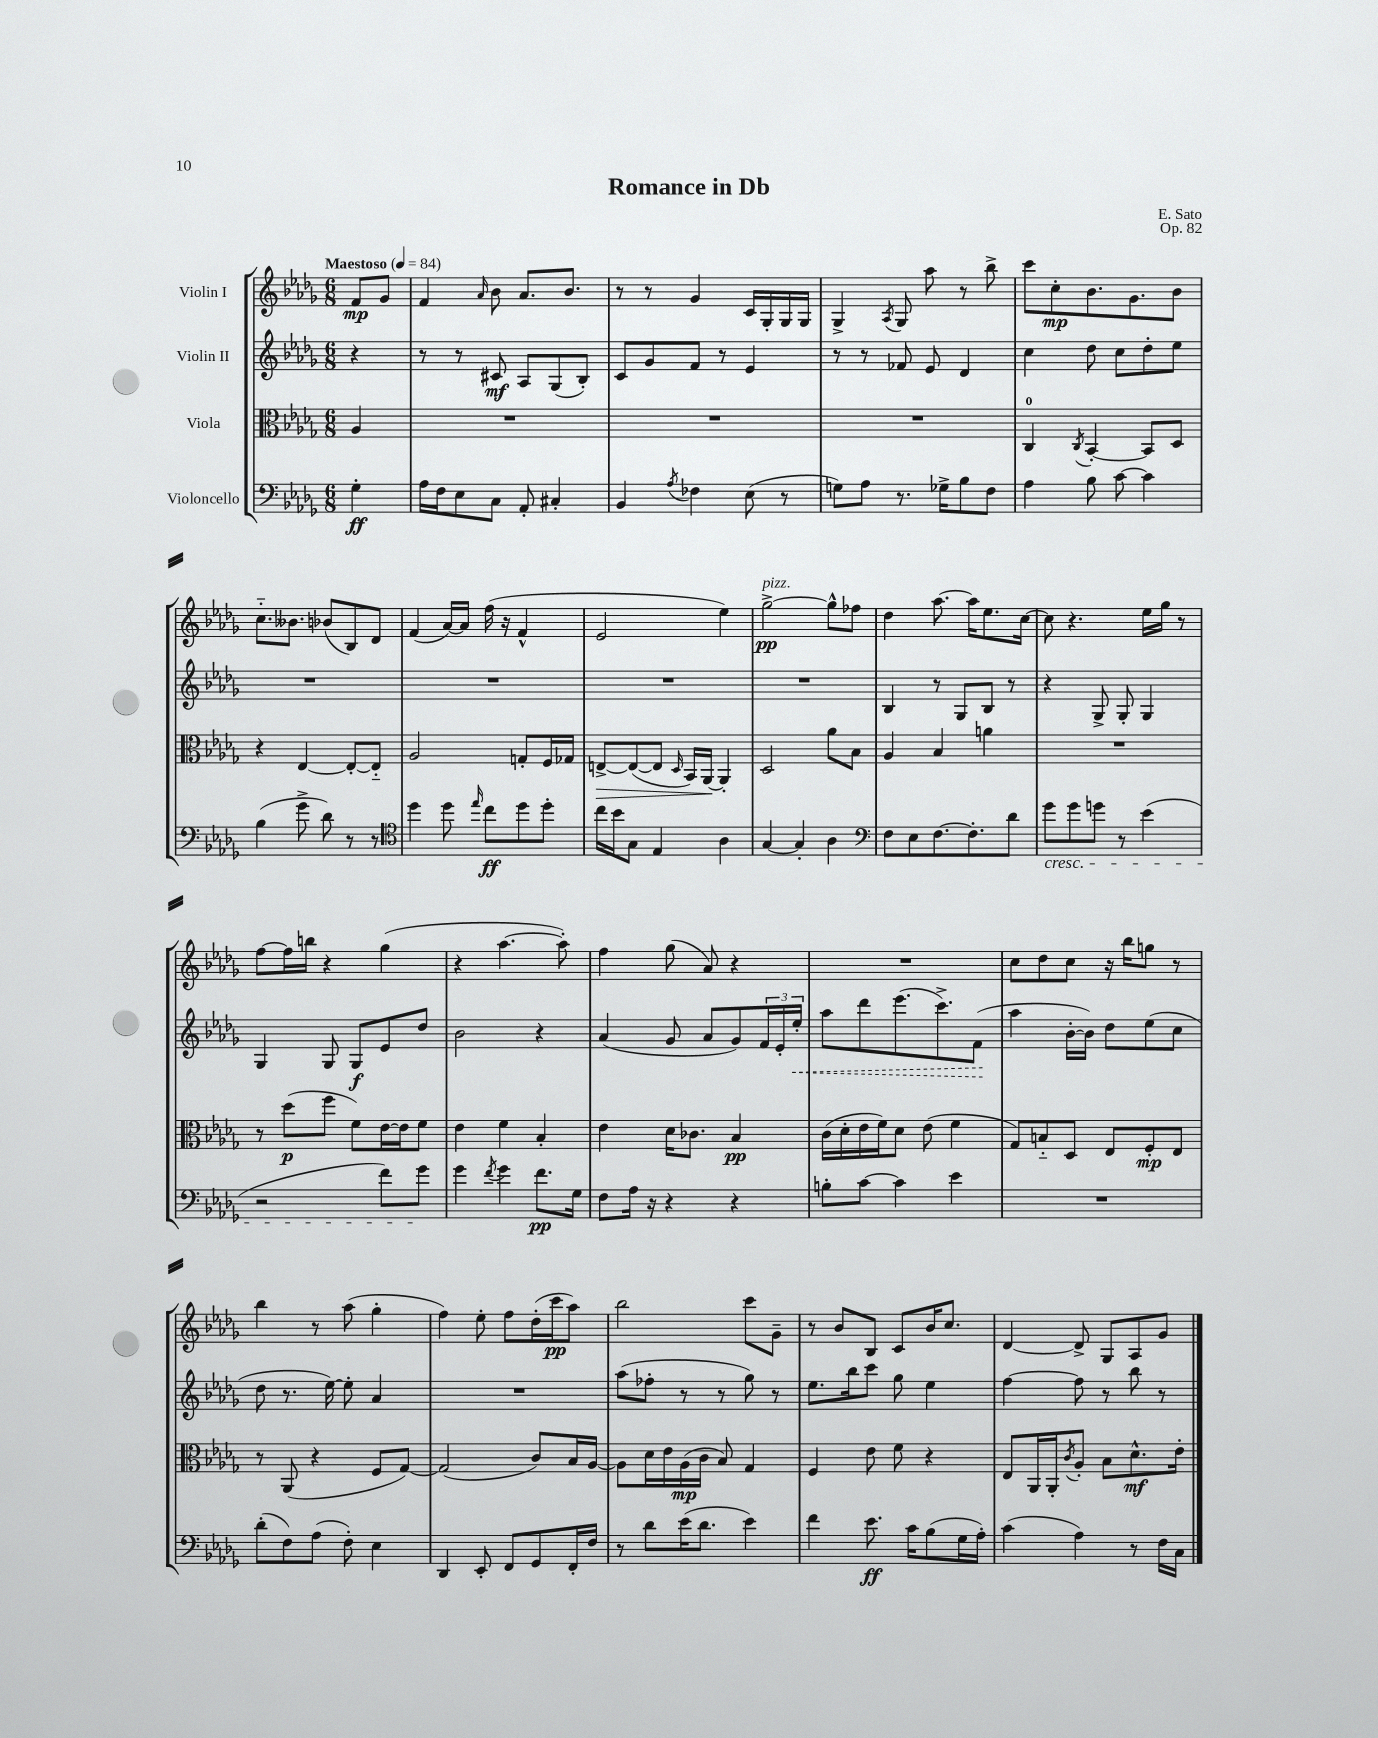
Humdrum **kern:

**kern	**kern	**kern	**kern
*staff4	*staff3	*staff2	*staff1
*clefF4	*clefC3	*clefG2	*clefG2
*k[b-e-a-d-g-]	*k[b-e-a-d-g-]	*k[b-e-a-d-g-]	*k[b-e-a-d-g-]
*M6/8	*M6/8	*M6/8	*M6/8
*MM84	*MM84	*MM84	*MM84
4G-'	4A-	4r	8f
.	.	.	8g-
=	=	=	=
16A-	2.r	8r	4f
16F	.	.	.
8E-	.	8r	.
.	.	.	16qqa-
8C	.	8c#	8b-
8AA-'	.	8A-	8.a-
4C#'	.	(8G-	.
.	.	.	8.b-
.	.	8B-')	.
=	=	=	=
4BB-	2.r	8c	8r
.	.	8g-	8r
8qA-	.	.	.
4F-	.	8f	4g-
.	.	8r	.
(8E-	.	4e-	16c
.	.	.	16G-'
8r	.	.	16G-
.	.	.	16G-
=	=	=	=
8G)	2.r	8r	4G-^
8A-	.	8r	.
.	.	.	8qA-
8.r	.	8f-	8G-
.	.	8e-	8aa-
16G-^	.	.	.
8B-	.	4d-	8r
8F	.	.	8bb-^
=	=	=	=
4A-	4C	4cc	8ccc
.	.	.	8cc'
.	8qC	.	.
8B-	[4BB-'	8dd-	8.b-
[8c	.	8cc	.
.	.	.	8.g-
4c]	8BB-]	8dd-'	.
.	8D-	8ee-	8b-
=	=	=	=
(4B-	4r	2.r	8.cc'~
.	.	.	8.b--
8g-^	[4E-	.	.
8d-)	.	.	(8b-
8r	8E-'_	.	8B-)
8r	8E-'~]	.	8d-
=	=	=	=
*clefC4	*	*	*
4dd-	2A-	2.r	(4f
8dd-	.	.	[16a-)
.	.	.	16a-]
16qqee-	.	.	.
8cc	.	.	(16ff
.	.	.	16r
8dd-	8G'	.	4f^^
8dd-'	16F	.	.
.	16G-	.	.
=	=	=	=
16cc	[8E^	2.r	2e-
16b-	.	.	.
8G-	(8E_	.	.
4E-	8E]	.	.
.	16qqD-	.	.
.	16BB-)	.	.
.	[16AA-	.	.
4A-	4AA-']	.	4ee-)
=	=	=	=
[4G-	2D-	2.r	[2gg-^
4G-']	.	.	.
4A-	8a-	.	8gg-^^]
.	8B-	.	8ff-
=	=	=	=
*clefF4	*	*	*
8F	4A-	4B-	4dd-
8E-	.	.	.
[8.F	4B-	8r	[8.aa-
.	.	8G-	.
8.F']	.	.	16aa-]
.	4a	8B-	8.ee-
8d-	.	8r	.
.	.	.	[16cc
=	=	=	=
8g-	2.r	4r	8cc]
8g-	.	.	4.r
8g	.	8G-^	.
8r	.	8G-'	.
(4e-	.	4G-	16ee-
.	.	.	16gg-
.	.	.	8r
=	=	=	=
2r	8r	4G-	[8ff
.	(8dd-	.	16ff]
.	.	.	16bb
.	8ff	8G-	4r
.	8f)	8G-	.
8f)	[16e-	8e-	(4gg-
.	16e-]	.	.
8g-	8f	8dd-	.
=	=	=	=
4g-	4e-	2b-	4r
8qf	.	.	.
4g-	4f	.	[4.aa-
8.f	4B-'	4r	.
.	.	.	8aa-'])
16G-	.	.	.
=	=	=	=
8F	4e-	(4a-	4ff
16A-	.	.	.
16r	.	.	.
4r	16d-	8g-	(8gg-
.	8.c-	.	.
.	.	8a-	8a-)
4r	4B-	8g-)	4r
.	.	24f	.
.	.	24e-'	.
.	.	24ee-'	.
=	=	=	=
8B'	(16c	8aa-	2.r
.	16d-'	.	.
[8c	16e-	8ddd-	.
.	16f)	.	.
4c]	8d-	(8.eee-	.
.	(8e-	.	.
.	.	8.ccc^)	.
4e-	4f	.	.
.	.	(8f	.
=	=	=	=
2.r	8G-)	4aa-	8cc
.	8B'~	.	8dd-
.	8D-	[16b-'	8cc
.	.	16b-])	.
.	8E-	8dd-	16r
.	.	.	16bb-
.	8F'	(8ee-	8gg
.	8E-	8cc	8r
=	=	=	=
(8d-'	8r	8dd-	4bb-
8F)	(8AA-	8.r	.
(8A-	4r	.	8r
.	.	[16ee-)	.
8F')	.	8ee-']	(8aa-
4E-	8F	4a-	4gg-'
.	[8G-)	.	.
=	=	=	=
4DD-	(2G-]	2.r	4ff)
8EE-'	.	.	8ee-'
8FF	.	.	8ff
8GG-	8c)	.	(16dd-'
.	.	.	16ccc
16FF'	16B-	.	8aa-)
16F	[16A-	.	.
=	=	=	=
8r	8A-]	(8aa-	2bb-
8d-	16d-	8ff-'	.
.	16e-	.	.
(16e-	(16A-	8r	.
8.d-	16c	.	.
.	8B-)	8r	.
4e-)	4G-	8gg-)	8ccc
.	.	8r	8g-~
=	=	=	=
4f	4F	8.ee-	8r
.	.	.	8b-
.	.	16bb-	.
8.e-	8e-	8ccc	8B-
.	8f	8gg-	8c
16c	.	.	.
(8B-	4r	4ee-	16b-
.	.	.	8.cc
16G-	.	.	.
16A-')	.	.	.
=	=	=	=
(4c	8E-	[4ff	[4d-
.	16AA-	.	.
.	16AA-'	.	.
.	8qc	.	.
4A-)	8A-'	8ff]	8d-^]
.	8B-	8r	8G-
8r	8.d-^^	8bb-	8A-
16F	.	8r	8g-
16C	16e-'	.	.
==	==	==	==
*-	*-	*-	*-
